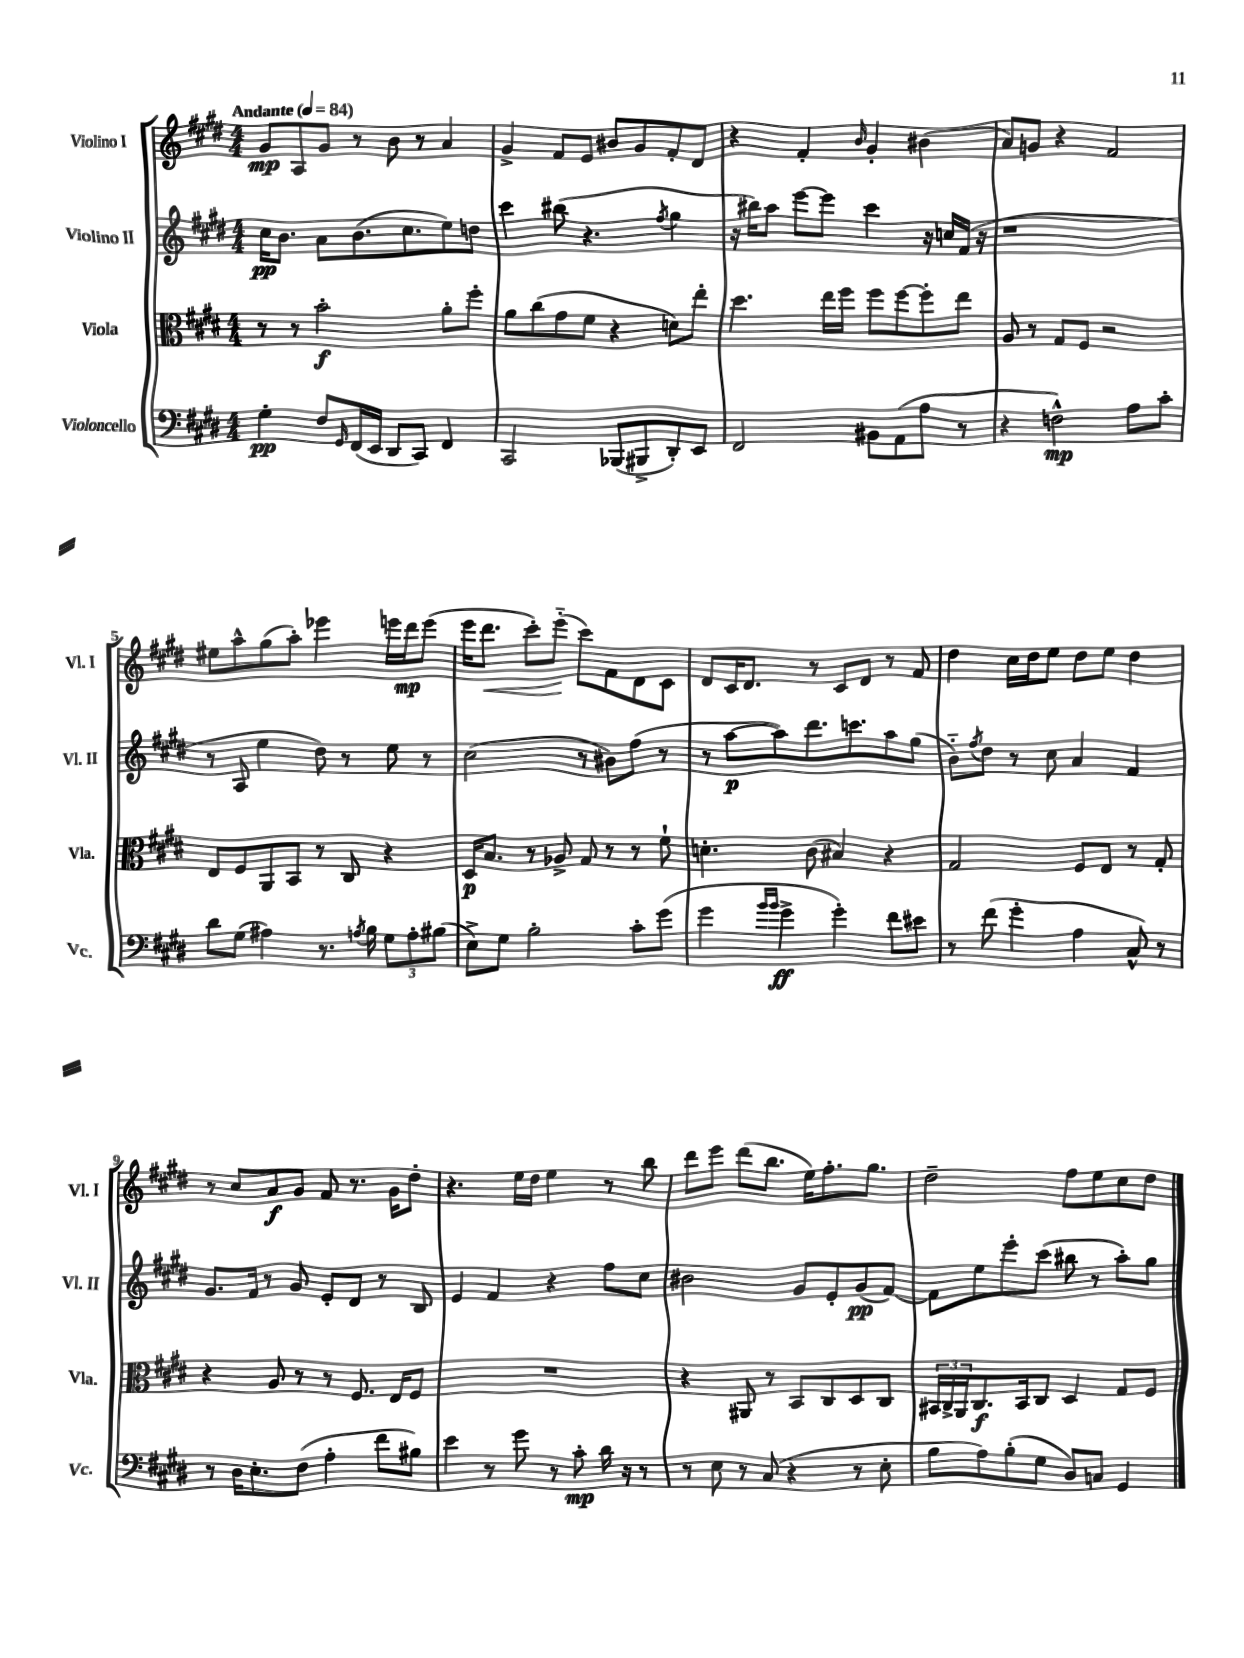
<<
\new StaffGroup <<
\new Staff = "s0" \with { instrumentName = "Violino I" shortInstrumentName = "Vl. I" } {
    \clef treble \key e \major \numericTimeSignature \time 4/4 \tempo "Andante" 4 = 84
    gis'8\mp a8 gis'8 r8 b'8 r8 a'4 |
    gis'4-> fis'8 e'8 bis'8 gis'8 fis'8-. dis'8 |
    r4 fis'4-. \grace { b'16 } gis'4-. bis'4( |
    a'8) g'8 r4 fis'2 |
    eis''8 a''8-^ gis''8( a''8-.) ees'''4 e'''16 dis'''16\mp e'''8( |
    e'''16 dis'''8.\< cis'''8-.) e'''8-_\!( cis'''8) fis'8 dis'8 cis'8 |
    dis'8 cis'16 dis'8. r8 cis'8 dis'8 r8 fis'8 |
    dis''4 cis''16 dis''16 e''8 dis''8 e''8 dis''4 |
    r8 cis''8 a'8\f gis'8 fis'8 r8. gis'16 dis''8-. |
    r4. e''16 dis''16 e''4 r8 b''8 |
    dis'''8 e'''8 dis'''8( b''8. e''16) fis''8.-. gis''8. |
    dis''2-- fis''8 e''8 cis''8 dis''8 \bar "|." |
}
\new Staff = "s1" \with { instrumentName = "Violino II" shortInstrumentName = "Vl. II" } {
    \clef treble \key e \major \numericTimeSignature \time 4/4
    cis''16\pp b'8. a'8 b'8.( cis''8. e''8) d''8 |
    cis'''4 bis''8( r4. \acciaccatura { fis''8 } gis''4 |
    r16 bis''16) a''8 e'''8~ e'''8 cis'''4 r16 c''16 fis'16( r16 |
    r1 |
    r8 a8 e''4 dis''8) r8 e''8 r8 |
    cis''2( r8 bis'8) fis''8( r8 |
    r8 a''8~\p a''8) dis'''8. c'''8. a''8 gis''8( |
    b'8-_) \acciaccatura { fis''8 } dis''8 r8 cis''8 a'4 fis'4 |
    gis'8. fis'16 r8 gis'8 e'8-. dis'8 r8 b8 |
    e'4 fis'4 r4 fis''8 cis''8 |
    bis'2 gis'8 e'8-. gis'8\pp( fis'8~) |
    fis'8 e''8 e'''8-. cis'''8( bis''8 r8 a''8-.) gis''8 \bar "|." |
}
\new Staff = "s2" \with { instrumentName = "Viola" shortInstrumentName = "Vla." } {
    \clef alto \key e \major \numericTimeSignature \time 4/4
    r8 r8 b'2-.\f a'8-. fis''8-. |
    a'8 cis''8( gis'8 fis'8 r4 d'8) e''8-. |
    dis''4. e''16 fis''16 fis''8 fis''8~ fis''8-. e''8 |
    a8 r8 gis8 fis8 r2 |
    e8 fis8 a,8 b,8 r8 cis8 r4 |
    dis16\p b8. r8 aes8-> gis8 r8 r8 fis'8-! |
    d'4.-. cis'8( bis4) r4 |
    gis2 fis8 e8 r8 gis8-. |
    r4 a8 r8 r8 fis8. e16 fis8 |
    R1 |
    r4 ais,8 r8 b,8 cis8 dis8 cis8 |
    \tuplet 3/2 { bis,16 cis16-> a,16 } cis8.\f bis,16 cis8 dis4 gis8 fis8 \bar "|." |
}
\new Staff = "s3" \with { instrumentName = "Violoncello" shortInstrumentName = "Vc." } {
    \clef bass \key e \major \numericTimeSignature \time 4/4
    gis4-.\pp fis8 \grace { gis,16 } fis,16( e,16 dis,8 cis,8) fis,4 |
    cis,2 bes,,8( bis,,8-> dis,8-.) e,8 |
    fis,2 bis,8 a,8( a8 r8 |
    r4 f2-^\mp) a8 cis'8-. |
    dis'8 gis8( ais4) r8. \acciaccatura { a8 } b16 \tuplet 3/2 { gis8 a8-. bis8( } |
    e8->) gis8 b2-. cis'8-. gis'8( |
    gis'4 \grace { b'16 b'16 } gis'4->\ff gis'4-.) fis'8 eis'8 |
    r8 fis'8( gis'4-. a4 cis8-^) r8 |
    r8 dis16 e8.-. fis8( a4-. fis'8 bis8) |
    e'4 r8 gis'8 r8 cis'8-.\mp dis'16 r16 r8 |
    r8 e8 r8 cis8( r4 r8 e8-. |
    b8 a8) b8-.( gis8 dis8) c8 gis,4 \bar "|." |
}
>>
>>
